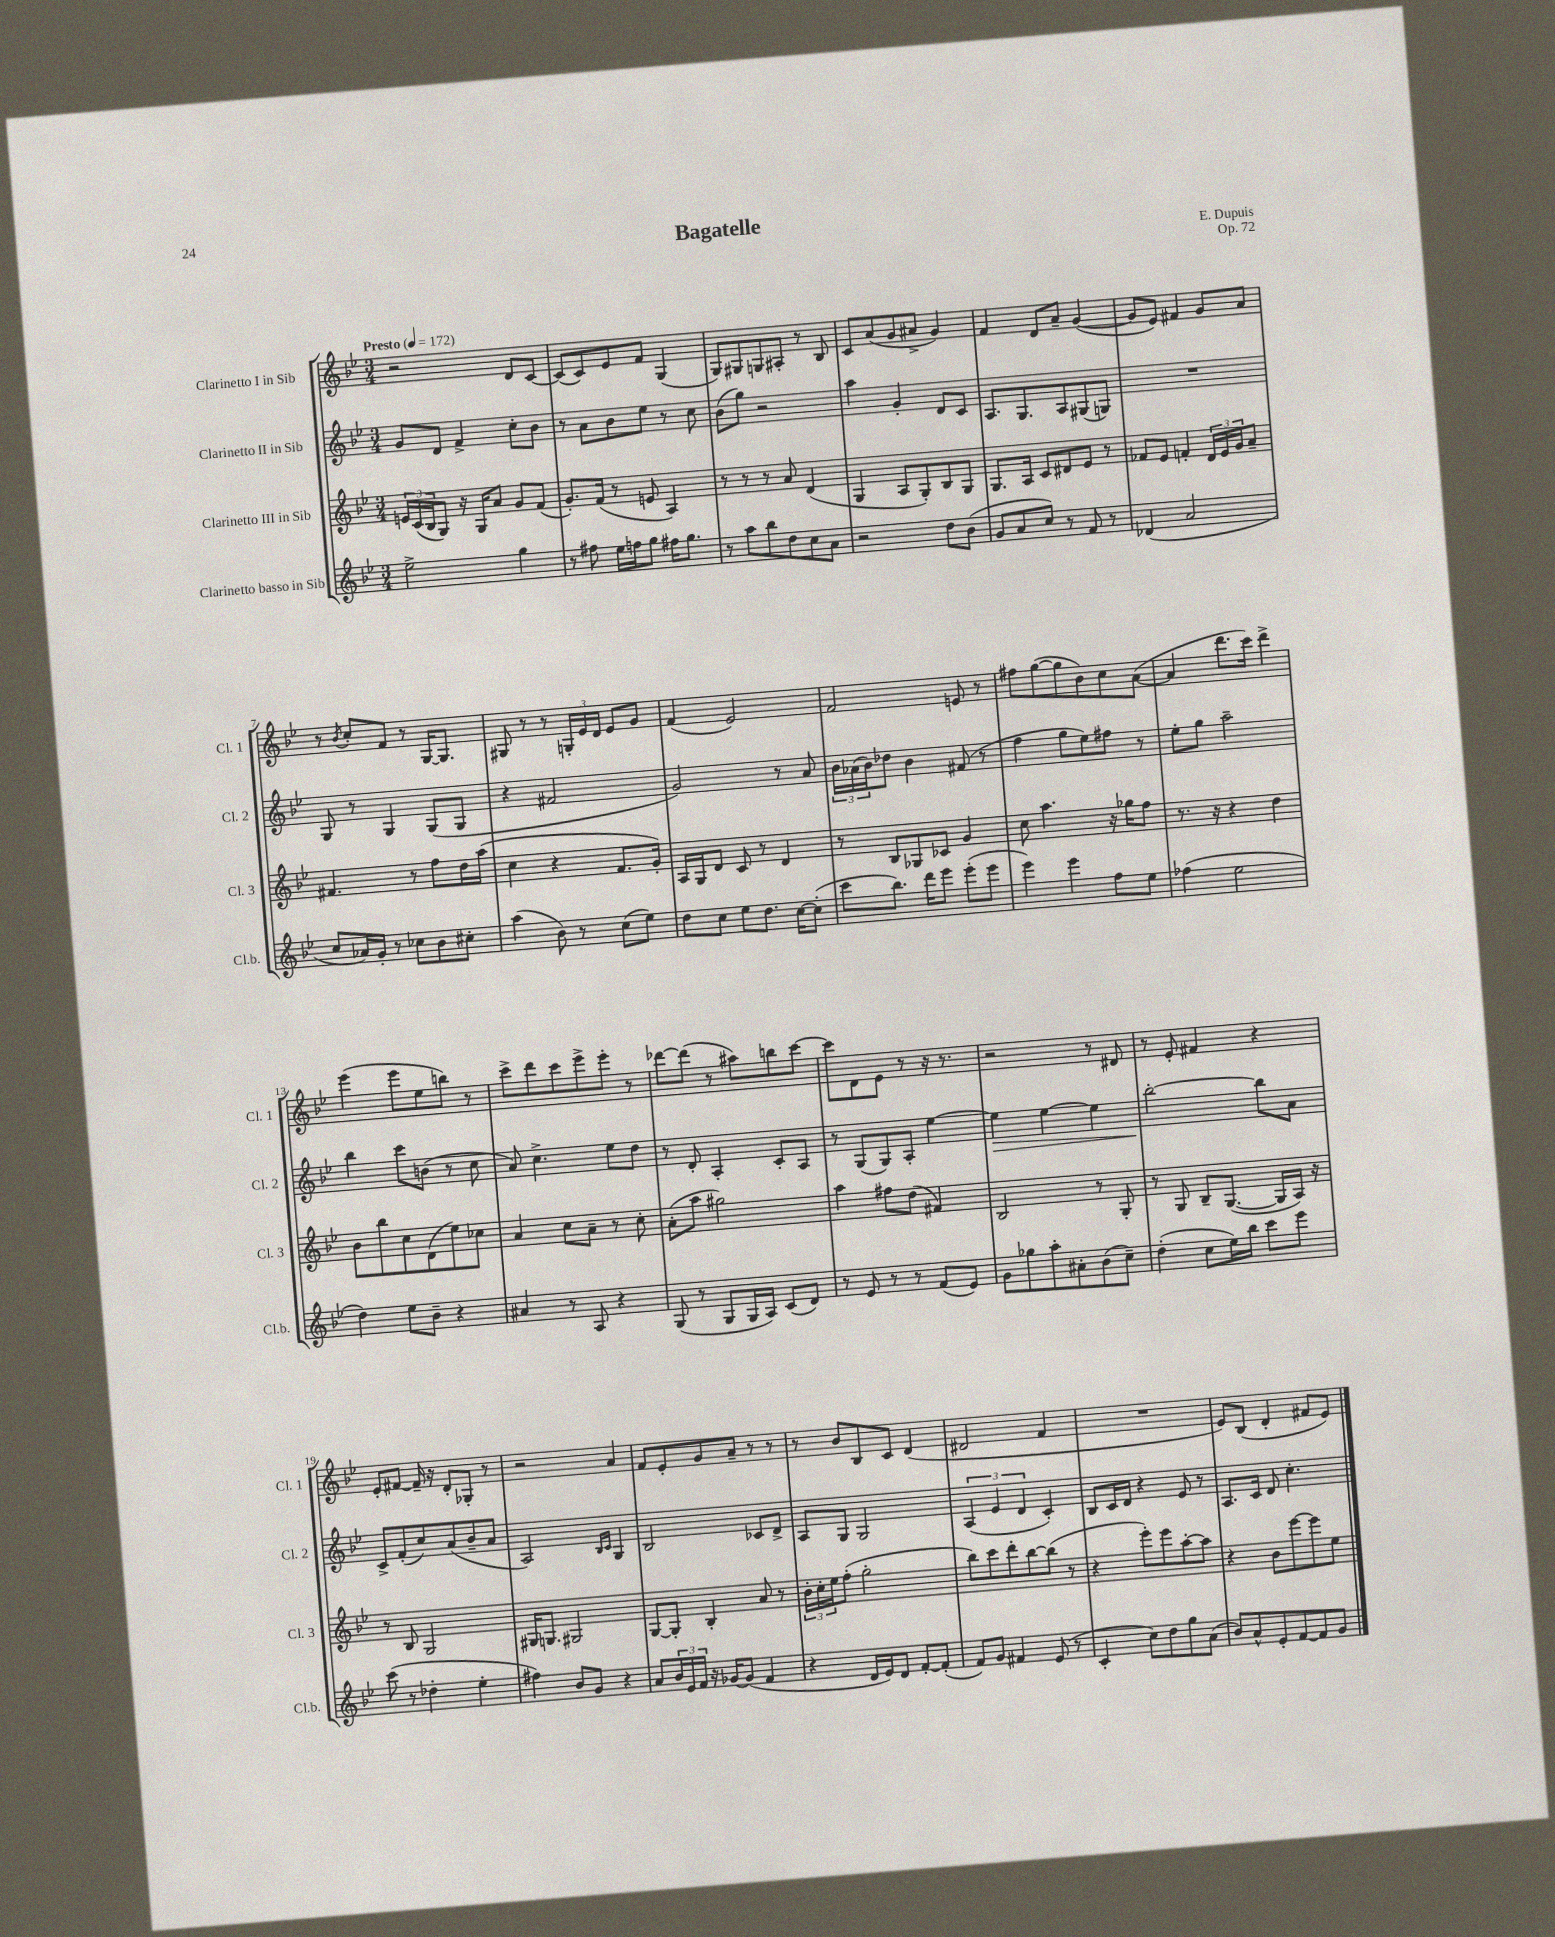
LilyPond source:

\header { title = "Bagatelle" composer = "E. Dupuis" opus = "Op. 72" }
<<
\new StaffGroup <<
\new Staff = "s0" \with { instrumentName = "Clarinetto I in Sib" shortInstrumentName = "Cl. 1" } {
    \clef treble \key bes \major \numericTimeSignature \time 3/4 \tempo "Presto" 4 = 172
    r2 d'8 c'8~ |
    c'8( c'8) ees'8 f'8 g4( |
    g8) gis8 g8 ais8-. r8 bes8 |
    c'8 a'8( g'8 ais'8-> g'4) |
    f'4 d'8 a'8-- g'4~( |
    g'8 ees'8) fis'4 g'8 a'8 |
    r8 \acciaccatura { bes'8 } c''8-. f'8 r8 g16~ g8. |
    gis8 r8 r8 \tuplet 3/2 { g16-. ees'16 d'16 } ees'8 g'8 |
    f'4( ees'2) |
    f'2 e'8 r8 |
    fis''8 g''8~( g''8 bes'8) c''8 a'8~( |
    a'4 d'''8. c'''16) d'''4-> |
    ees'''4( ees'''8 ees''8 b''8) r8 |
    c'''8-> d'''8 c'''8 ees'''8-> ees'''8-. r8 |
    des'''8~ des'''8( r8 ais''8) b''8 c'''8~ |
    c'''8 d'8 ees'8 r8 r16 r8. |
    r2 r8 dis'8 |
    r8 ees'8-. fis'4 r4 |
    ees'8-. fis'8~ fis'16-- r16 d'8-. ges8-. r8 |
    r2 a'4 |
    f'8 ees'8-. g'8 a'8-- r8 r8 |
    r8 bes'8 bes8 c'8 d'4( |
    dis'2 f'4 |
    R2. |
    ees'8) bes8( d'4-. fis'8 ees'8) \bar "|." |
}
\new Staff = "s1" \with { instrumentName = "Clarinetto II in Sib" shortInstrumentName = "Cl. 2" } {
    \clef treble \key bes \major \numericTimeSignature \time 3/4
    g'8 d'8 f'4-> c''8-. bes'8 |
    r8 a'8 bes'8 ees''8 r8 c''8 |
    bes'8( g''8) r2 |
    a''4 g'4-. d'8 c'8 |
    a8. g8. a8 gis8( g8) |
    R2. |
    g8 r8 g4 g8( g8 |
    r4 fis'2 |
    g'2) r8 a'8 |
    \tuplet 3/2 { bes'16 aes'16( bes'16) } des''8 bes'4 fis'8( r8 |
    f''4 g''8 ees''8) fis''8 r8 |
    ees''8-. g''8 a''2-- |
    bes''4 c'''8 b'8( r8 c''8 |
    a'8) c''4.-> ees''8 d''8 |
    r8 d'8-. a4-. c'8-. a8 |
    r8 g8( g8) a8-. ees''4~ |
    ees''4\> ees''4~ ees''4 |
    bes''2~-.\! bes''8 a'8 |
    c'8-> f'8-.( c''8) a'8( bes'8-- a'8 |
    a2) \grace { bes16 c'16 } g4 |
    bes2 ces'8 d'8-> |
    a8 g8 g2 |
    \tuplet 3/2 { a4( ees'4 d'4 } c'4-.) |
    bes8 c'16 d'16 r4 ees'8 r8 |
    a8. c'16 d'8 c''4.-. \bar "|." |
}
\new Staff = "s2" \with { instrumentName = "Clarinetto III in Sib" shortInstrumentName = "Cl. 3" } {
    \clef treble \key bes \major \numericTimeSignature \time 3/4
    \tuplet 3/2 { e'16 c'16( bes16 } g8) r16 g16 a'8 g'8 f'8( |
    g'8.-.) f'16( r8 e'8 a4) |
    r8 r8 r8 a'8 d'4( |
    g4 a8 g8-.) bes8 g8 |
    g8. a16 c'8 dis'8 ees'8 r8 |
    fes'8 ees'8 f'4-. \tuplet 3/2 { d'16 ees'16 g'16 } a'8-- |
    fis'4. r8 f''8 d''16 a''16( |
    c''4 r4 f'8. g'16-.) |
    a16 g16 d'8 c'8 r8 d'4 |
    r8 bes8 ges8 ces'8 g'4 |
    c''8 a''4. r16 ges''16 f''8 |
    r8. r16 r4 d''4 |
    bes'8 bes''8 c''8 d'8( ees''8) ces''8 |
    a'4 c''8 a'8-- r8 c''8-. |
    a'8-.( a''8 gis''2) |
    a''4 fis''8 d''8( fis'4) |
    bes2 r8 g8-. |
    r8 g8 bes8-- g8.~( g16 a16) r16 |
    r8 bes8 g2 |
    gis16 g8. gis2 |
    g8~ g8-. bes4-. a'8 r8 |
    \tuplet 3/2 { bes'16-. c''16-. ees''16 } f''8-.( g''2-. |
    bes''8) c'''8 d'''8-. bes''8~ bes''8( r8 |
    r4 ees'''8-.) ees'''8 a''8~-. a''8 |
    r4 bes'8 ees'''8~ ees'''8 ees''8 \bar "|." |
}
\new Staff = "s3" \with { instrumentName = "Clarinetto basso in Sib" shortInstrumentName = "Cl.b." } {
    \clef treble \key bes \major \numericTimeSignature \time 3/4
    ees''2-> g''4 |
    r8 fis''8 ees''16 f''16 g''8 fis''16 g''8. |
    r8 a''8 bes''8 d''8 c''8 a'8 |
    r2 d''8 bes'8( |
    g'8 a'8 c''8) r8 f'8 r8 |
    des'4( a'2 |
    c''8 aes'16) g'16-. r8 ces''8 bes'8 cis''8-. |
    a''4( bes'8) r8 c''8( ees''8) |
    d''8 c''8 ees''8 d''8. c''16~ c''8-.( |
    c'''8 bes''8.) d'''16 ees'''8 ees'''8-.( ees'''8 |
    ees'''4) ees'''4 f''8 ees''8 |
    fes''4( ees''2 |
    d''4) ees''8 bes'8-- r4 |
    ais'4 r8 a8 r4 |
    g8( r8 g8 g16 a16) c'8( d'8) |
    r8 ees'8 r8 r8 f'8( ees'8) |
    g'8 ges''8 a''8-. ais'8-. bes'8( c''8--) |
    d''4-.( c''8 ees''16) bes''16 c'''8 ees'''8 |
    c'''8( r8 des''4-. ees''4-. |
    fis''4) bes'8 g'8 r4 |
    a'8 \tuplet 3/2 { bes'16 ees'16 f'16 } r16 ges'16~ ges'8( f'4 |
    r4 d'16 ees'16) d'8 f'8~-. f'8-.( |
    f'8) g'8 fis'4 ees'8( r8 |
    c'4-. c''8) d''8 g''8 a'8( |
    bes'8) a'8-^ ees'8-. f'8~ f'8 g'8 \bar "|." |
}
>>
>>
